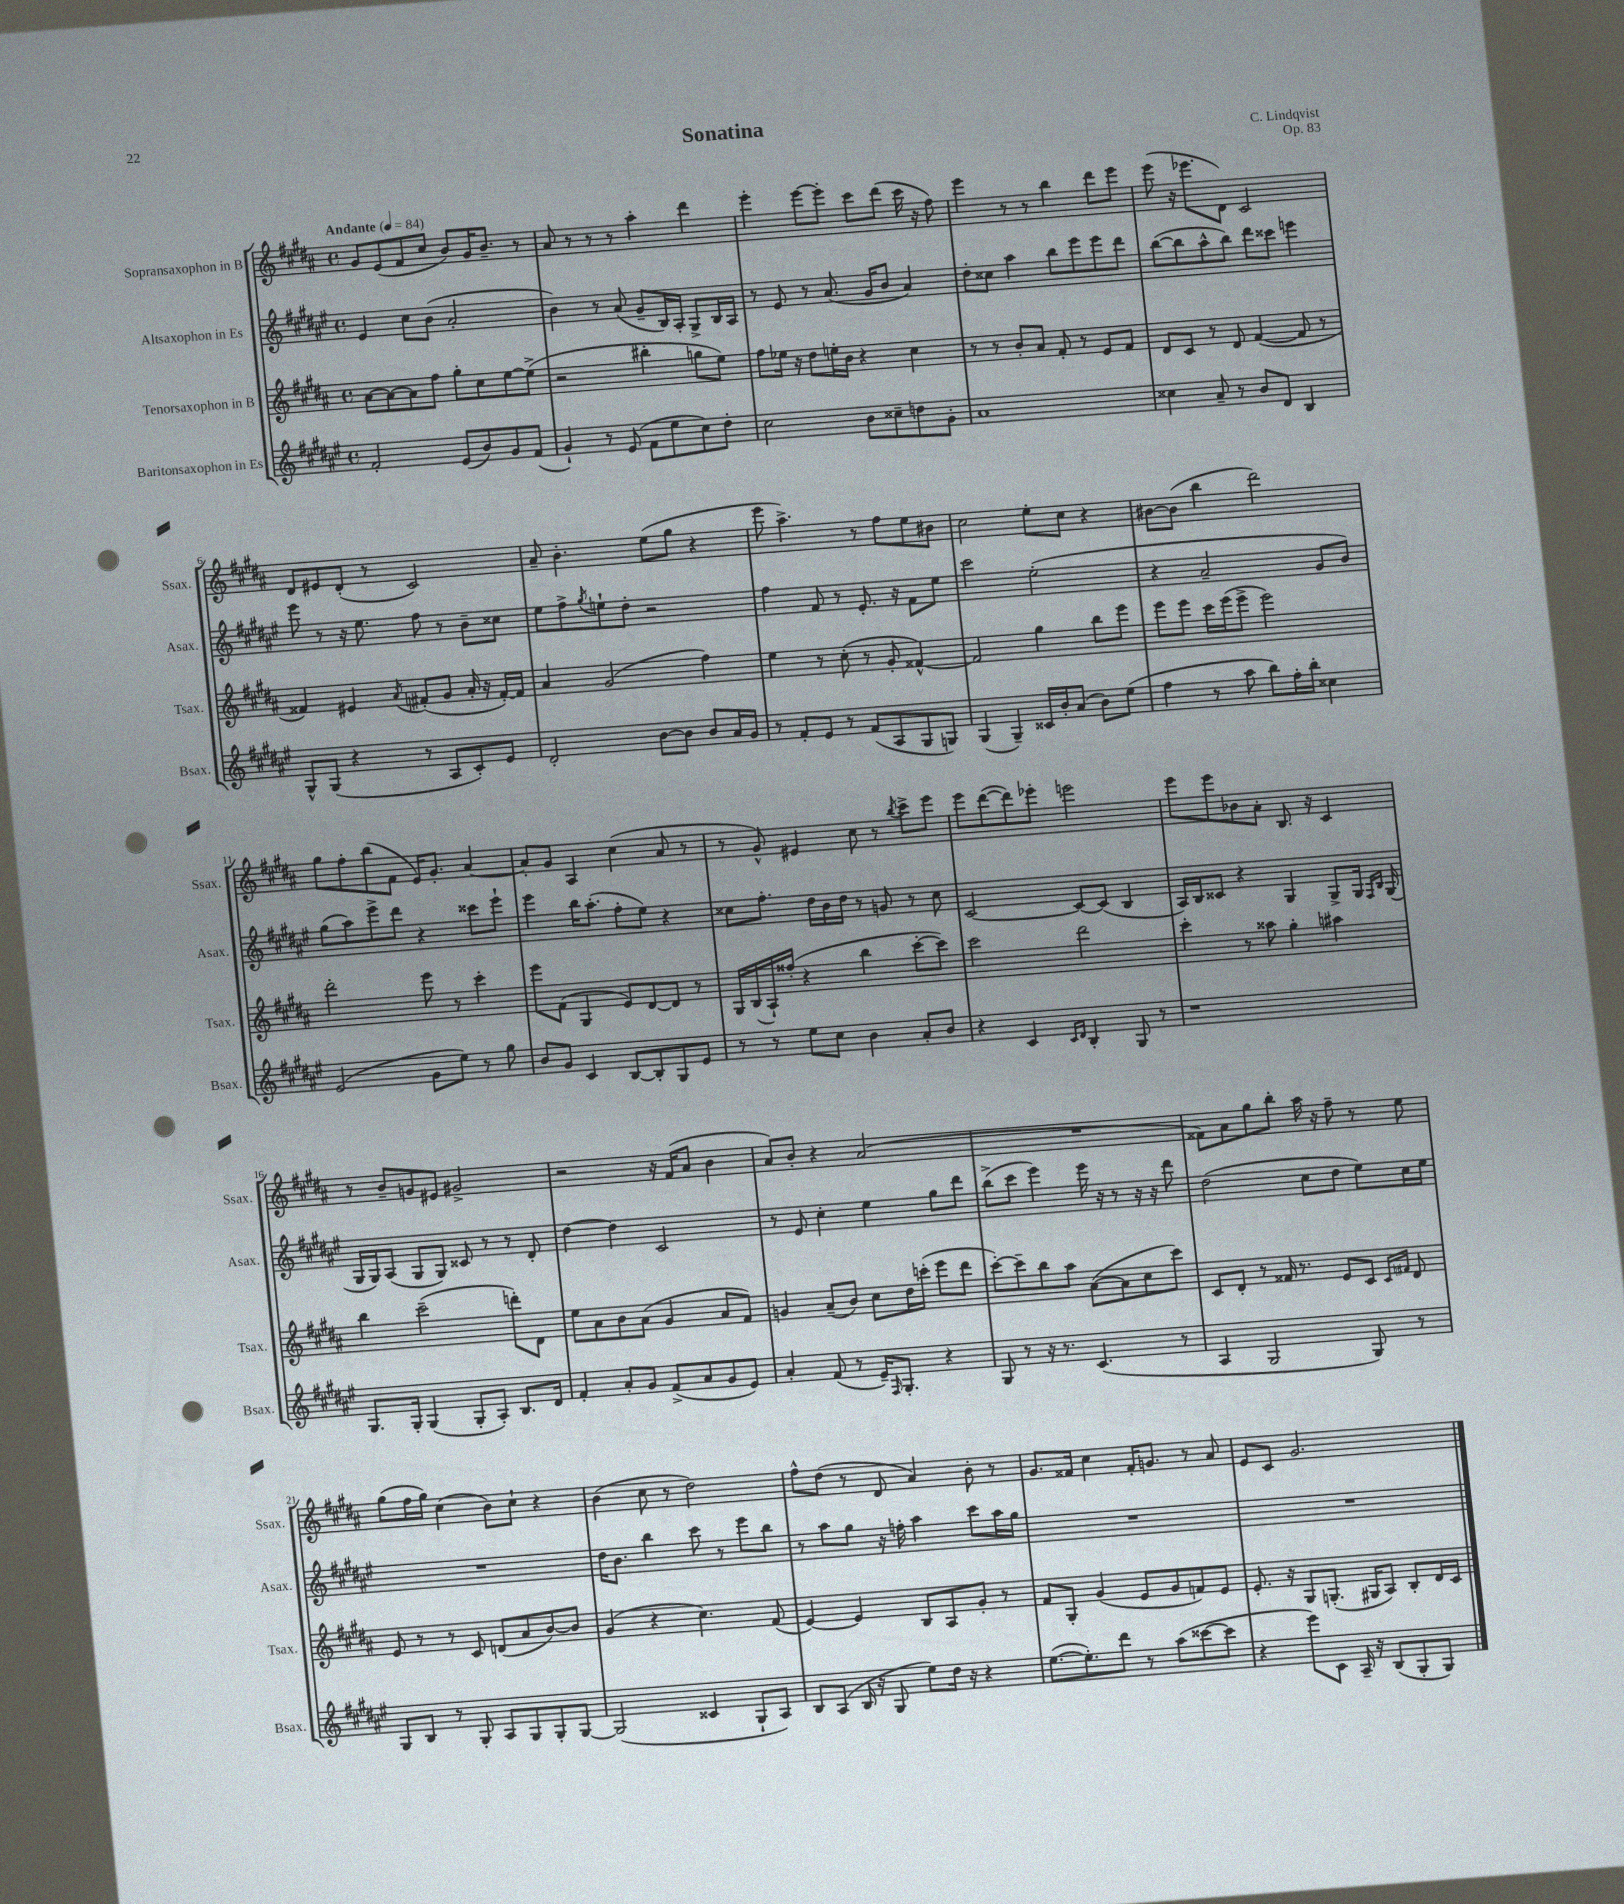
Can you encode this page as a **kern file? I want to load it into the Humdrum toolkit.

**kern	**kern	**kern	**kern
*staff4	*staff3	*staff2	*staff1
*clefG2	*clefG2	*clefG2	*clefG2
*k[f#c#g#d#a#e#]	*k[f#c#g#d#a#]	*k[f#c#g#d#a#e#]	*k[f#c#g#d#a#]
*M4/4	*M4/4	*M4/4	*M4/4
*met(c)	*met(c)	*met(c)	*met(c)
*MM84	*MM84	*MM84	*MM84
2f#'/	[8a#\L	4e#/	8g#/L
.	8a#\_	.	(8e/
.	8a#\]	8cc#\L	8f#/
.	8ff#\J	(8b\J	8cc#/J
(8e#/L	8gg#'\L	2a#'/	8b/L)
8b/)	8cc#\	.	16g#/K
.	.	.	8.b~/J
8g#/	[8ee\	.	.
(8f#/J	(8ee^\]J	.	8r
=	=	=	=
4g#`/)	2r	4b\)	8a#/
.	.	.	8r
8r	.	8r	8r
(8e#/	.	(8a#/	8r
8f#\L	4bb#'\	8g#~/L	4aa#'\
8ee#\	.	16B/L)	.
.	.	16A#'/JJ	.
8cc#\)	8gg\L	8G#^/L	4ddd#\
8dd#'\J	8ee\J)	16B/L	.
.	.	16A#/JJ	.
=	=	=	=
2cc#\	8ff#\L	8r	4eee'\
.	16ee-\Jk	8e#/	.
.	16r	.	.
.	8dd#\L	8r	[8eee\L
.	16ee'\L	(8.a#/	8eee'\]J
.	16b\JJ	.	.
8b\L	4r	.	8ccc#\L
.	.	16g#/LK	.
8cc##~\	.	8b/J	(8ddd#\J
8dd\	4cc#\	4a#/)	16ccc#\
.	.	.	16r
8g#'\J	.	.	8ff#\)
=	=	=	=
1a#	8r	8dd#'\L	4eee\
.	8r	8cc##\J	.
.	8b'/L	4aa#\	8r
.	8a#/J	.	8r
.	8f#'/	8bb\L	4bb\
.	8r	8eee#\	.
.	8e/L	8eee#\	8ddd#\L
.	8f#/J	8ddd#\J	8eee\J
=	=	=	=
4cc##\	8d#/L	([8bb\L	(8eee\
.	8c#/J	8bb\]	16r
.	.	.	8.eee-\L
8a#~/	8r	8aa#^^\	.
8r	8d#/	8bb\J)	8d#\J)
8b/L	([4f#/	8ddd#\L	2c#/
8d#/J	.	8ccc##\J	.
4B/	8f#/]	4eee\	.
.	8r	.	.
=	=	=	=
8G#^^/L	4f##/)	8eee#\	8d#/L
(8G#/J	.	8r	8e#/
4r	4e#/	16r	(8d#'/J
.	.	8.ee#\	.
.	.	.	8r
.	8qa#/	.	.
8r	(8f#'/L	8ff#\	2c#/)
8A#/L	8g#/J	8r	.
8c#'/)	16a#'/	8b~\L	.
.	16r	.	.
8e#/J	[16f#'/LL)	8cc##\J	.
.	16f#/]JJ	.	.
=	=	=	=
2d#'/	4a#/	8ee#\L	8a#~/
.	.	8ff#^\	4.b'\
.	.	8qgg#/	.
.	(2g#/	8ee`\	.
.	.	8dd#'\J	.
[8b\L	.	2r	(8ee\L
8b\]J	.	.	8gg#\J
8b/L	4ff#\)	.	4r
16a#/L	.	.	.
16g#/JJ	.	.	.
=	=	=	=
8r	4ee\	4ff#\	8eee\
8f#'/L	.	.	4.aa#^\)
8e#/J	8r	8f#/	.
8r	(8cc#'\	8r	.
(8f#/L	8r	8.e#'/	8r
8A#/	8g#'/	.	8ff#\L
.	.	16r	.
8G#/	[4f##^^/)	8f#\L	8ee\
8G/J)	.	8ee#\J	8b#\J
=	=	=	=
(4G#/	2f##/]	2ccc#\	2cc#\
4G#~/)	.	.	.
16c##/LL	4gg#\	(2ee#'\	8ee'\L
16b'/J	.	.	.
(8a#/J	.	.	8cc#\J
8b\L)	8bb\L	.	4r
(8ee#\J	8eee\J	.	.
=	=	=	=
4ff#\	8eee\L	4r	[8b#\L
.	8eee\J	.	(8b#\]J
8r	16ccc#\LL	2a#~/	4bb\
.	(16eee\J	.	.
8aa#\	8eee^\J	.	.
8bb\L)	2eee\)	.	2ddd#\)
16ff#'\L	.	.	.
16bb'\JJ	.	.	.
4cc##\	.	8g#/L	.
.	.	8b/J)	.
=	=	=	=
(2e#/	2ddd#'\	(8gg#\L	8gg#\L
.	.	8aa#\)	8ff#'\
.	.	8eee#^\	(8bb\
.	.	8ddd#\J	8f#\J
8g#\L	8eee\	4r	16e/LK)
.	.	.	8.g#'/J
8ee#\J)	8r	.	.
8r	4ccc#'\	8ccc##\L	[4a#/
8gg#\	.	8eee#`\J	.
=	=	=	=
8b/L	8eee\L	4eee#\	8a#'/]L
8g#/J	(8f#\J	.	8g#/J
4c#/	4G#/	16bb\LK	4A#/
.	.	(8.aa#'\J	.
[8B/L	8e/L)	8ff#'\L	(4cc#\
8B'/]	[8d#/	8ee#\J)	.
8G#/	8d#/]J	4r	8a#/
8e#/J	8r	.	8r
=	=	=	=
8r	16G#/LL	8cc##\L	8r
.	(16B/	.	.
8r	16A#`/)	8.ff#'\J	8g#^^/)
.	(16ff##'/JJ	.	.
8ee#\L	4r	.	4e#/
.	.	16dd#\LL	.
8cc#\J	.	16b\	.
.	.	16dd#\JJ	.
4b\	4bb\	8r	8cc#\
.	.	8g/	8r
.	.	.	8qbb/
8a#'/L	[8ccc#'\L	8r	8ccc#^\L
8b/J	8ccc#\]J)	8cc##\	8eee\J
=	=	=	=
4r	2ccc#\	[2c#/	8eee\L
.	.	.	([8ddd#\
4c#/	.	.	8ddd#\])
.	.	.	8eee-'\J
16qqc#/LL	.	.	.
16qqd#/JJ	.	.	.
4B'/	2ddd#\	8c#/_L	2eee\
.	.	(8c#/]J	.
8G#/	.	4B/	.
8r	.	.	.
=	=	=	=
1r	4ccc#'\	16A#/LL)	8eee\L
.	.	16B/J	.
.	.	8c##/J	8eee\
.	8r	4r	8b-\
.	8aa##\	.	8a#'\J
.	4gg#'\	4G#/	8.B/
.	.	.	16r
.	4aa#\	8G#^/L	4c#/
.	.	16G#/Jk	.
.	.	16qqF#/LL	.
.	.	16qqB/JJ	.
.	.	(16G#/	.
=	=	=	=
8.G#/L	4bb\	16G#/LL	8r
.	.	16G#/J)	.
.	.	(8A#/J	8b~/L
16G#'/Jk	.	.	.
(4G#/	(2ccc#~\	8G#/L	8g/
.	.	8G#/J)	8e#/J
8G#'/L	.	8c##/	2g#^/
8A#'/J)	.	8r	.
8.B/L	8ddd'\L)	8r	.
.	8d#\J	8d#'/	.
16d#/Jk	.	.	.
=	=	=	=
4f#'/	8ee\L	[4dd#\	2r
.	8a#\	.	.
8a#'/L	8b\	4dd#\]	.
8g#/J	(8a#\J	.	.
(8f#^/L	4g#/	2c#/	16r
.	.	.	(16f#/LK
8a#/	.	.	8a#/J
8g#/	8a#/L	.	4b\
8e#/J)	8f#/J)	.	.
=	=	=	=
4a#'/	4g/	8r	8a#/L)
.	.	8e#/	8b'/J
(8f#/	(8a#~/L	4cc#'\	4r
8r	8b/J)	.	.
16e#~/LK)	8cc#\L	4ee#\	(2a#/
16qqF#/	.	.	.
8.G#'/J	.	.	.
.	16dd#\L	.	.
.	(16ccc'\JJ	.	.
4r	8eee\L	8gg#\L	.
.	8ddd#\J	8ddd#\J	.
=	=	=	=
8G#/	[8ccc#'\L)	(8bb^\L	1r
8r	8ccc#~\]	8ccc#\J	.
16r	8bb\	4eee#\)	.
8.r	.	.	.
.	8aa#\J	.	.
(4.c#/	([8a#\L	16eee#\	.
.	.	16r	.
.	8a#\]	8r	.
.	8cc#\	16r	.
.	.	16r	.
8r	8ccc#\J)	8ddd#\	.
=	=	=	=
4A#/	8c#/L	(2dd#\	8f##\L)
.	8d#'/J	.	8a#\
2G#/	8r	.	8gg#\
.	16f##/	.	8bb'\J
.	8.r	.	.
.	.	8cc#\L	16aa#\
.	.	.	16r
.	8e/L	8dd#\J	8ff#~\
8G#/)	8c#/J	8ee#\L)	8r
.	16qqc#/LL	.	.
.	16qqf#/JJ	.	.
8r	8d#/	16cc#\L	8ee\
.	.	16ee#\JJ	.
=	=	=	=
8G#/L	8e/	1r	(8gg#\L
8B/J	8r	.	16ff#\L
.	.	.	16gg#\JJ)
8r	8r	.	(4cc#\
8G#'/	8c#/	.	.
8A#/L	(8d/L	.	8b\L)
8G#/	8a#/	.	8cc#`\J
8G#'/	[8b/)	.	4r
[8G#/J	8b/]J	.	.
=	=	=	=
(2G#/]	(4g#/	16dd#\LK	(4b\
.	.	8.b\J	.
.	4r	4bb\	8cc#\
.	.	.	8r
4c##/	4.cc#\)	8ccc#\	2dd#\)
.	.	8r	.
8G#`/L	.	8eee#\L	.
8A#/J)	(8f#/	8bb\J	.
=	=	=	=
8B/L	[4e/)	8r	8ff#^^\L
(8A#/J	.	8aa#\L	(8dd#\J
16B/	4e/]	8gg#\J	8r
16r	.	.	.
8G#/	.	16r	8d#/
.	.	16ff'\	.
8ee#\L)	8B/L	4aa#\	4a#/)
16dd#\Jk	8A#/	.	.
16r	.	.	.
4r	8g#'/J	8ccc#\L	8b'\
.	8r	16aa#\L	8r
.	.	16gg#\JJ	.
=	=	=	=
([8.ee#\L	8f#/L	1r	8.g#/L
.	8G#'/J	.	.
8.ee#'\])	.	.	16f##/Jk
.	(4g#/	.	4cc#\
8ddd#\J	.	.	.
8r	8e/L	.	16f##'/LK
.	.	.	8.g/J
(8aa#\L	8g#/	.	.
[8ccc##\	8f/)	.	8r
8ccc##\]J	8e/J	.	8a#/
=	=	=	=
4r	8.e'/	1r	8e/L
.	.	.	8c#/J
.	16r	.	.
8eee#\L)	8G#/L	.	2.g#/
8c#\J	(8.G'/J	.	.
16A#~/	.	.	.
16r	16G#/LK	.	.
(8B/L	8A#/J)	.	.
8G#'/	8B'/L	.	.
8G#/J)	16d#/L	.	.
.	16c#/JJ	.	.
==	==	==	==
*-	*-	*-	*-
